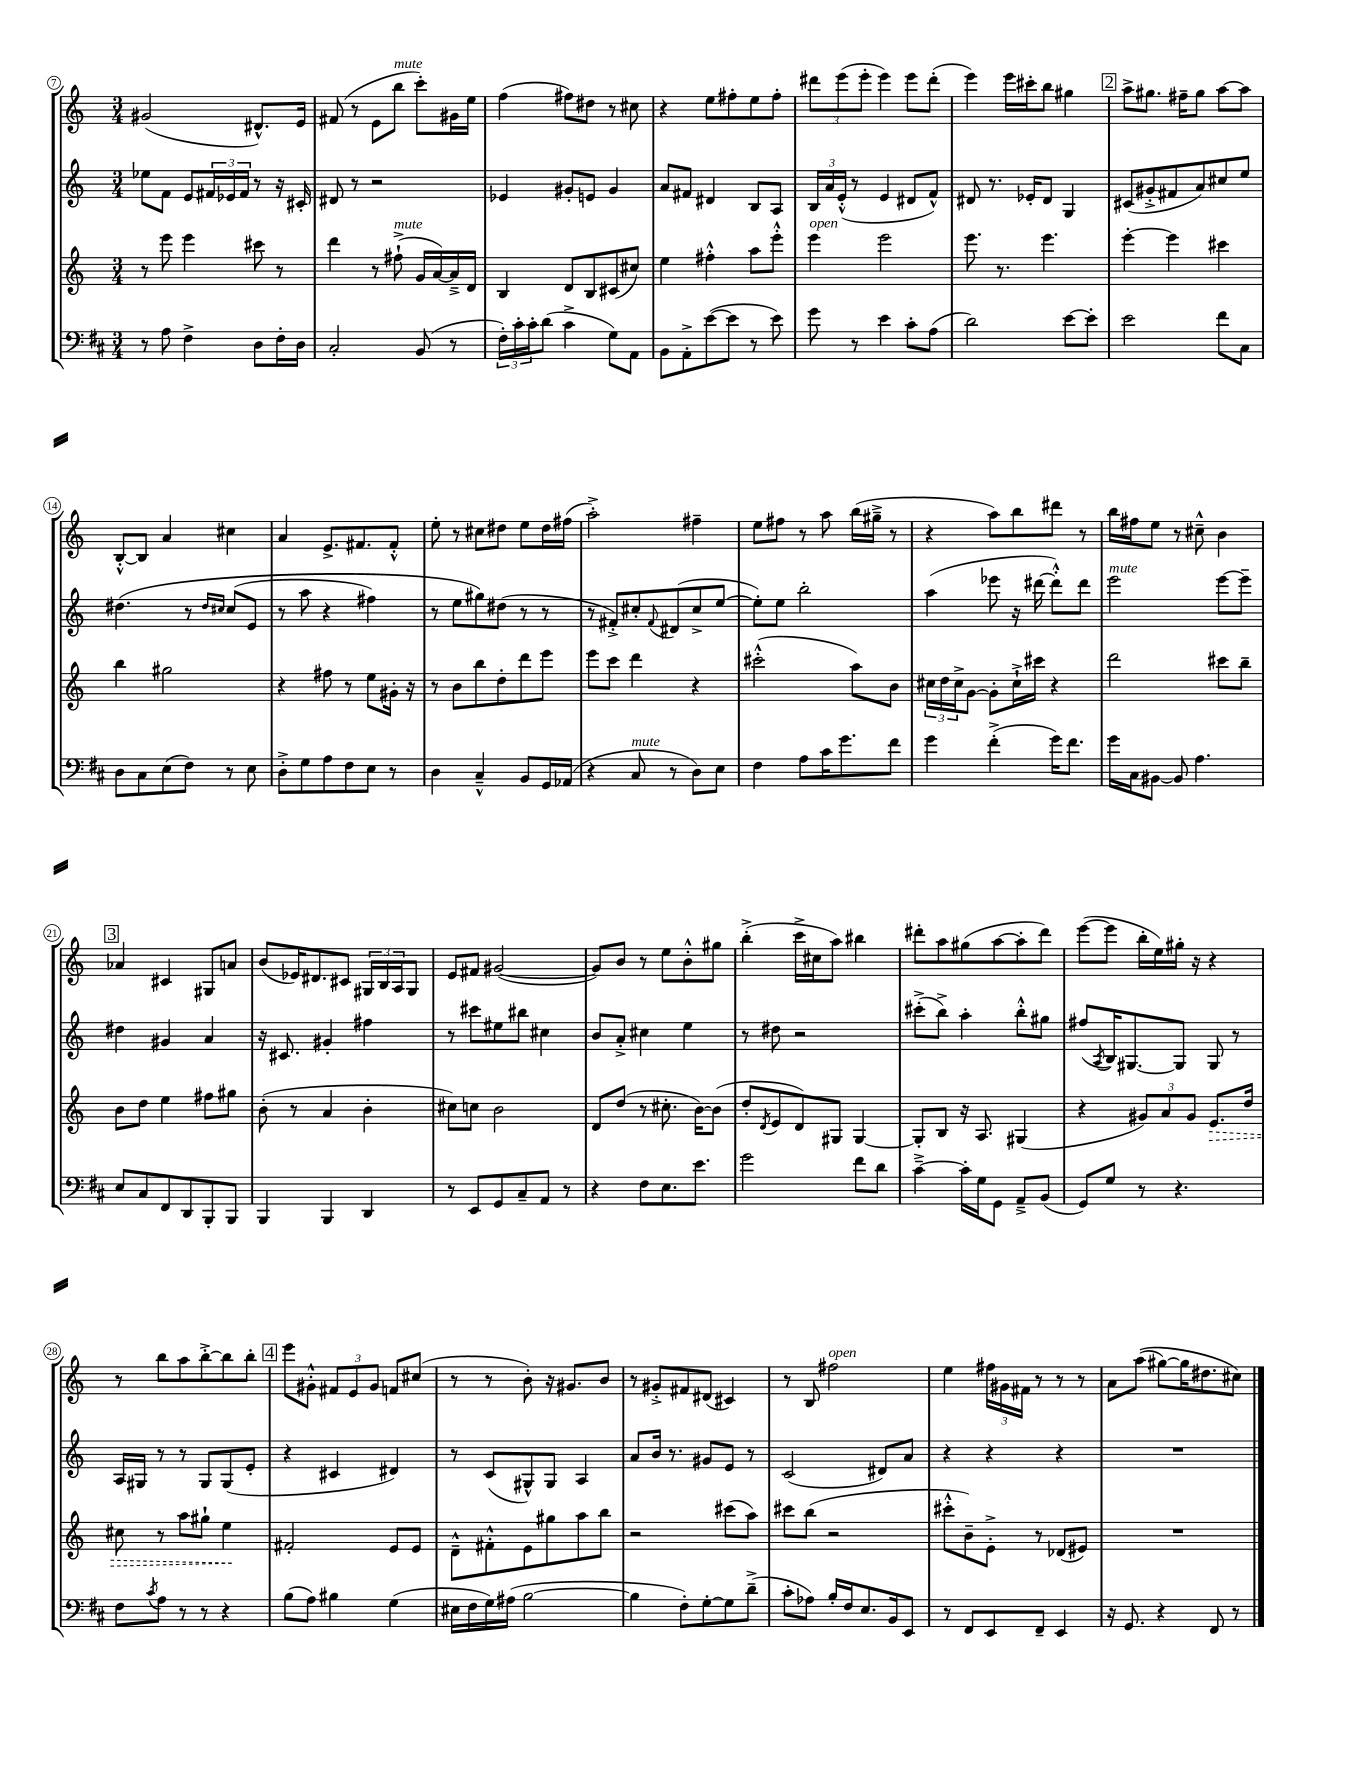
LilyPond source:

<<
\new StaffGroup <<
\new Staff = "s0" {
    \clef treble \key c \major \numericTimeSignature \time 3/4
    gis'2( dis'8.-^) e'16 |
    fis'8( r8 e'8 b''8^\markup { \italic "mute" } c'''8-.) gis'16 e''16 |
    f''4( fis''8) dis''8 r8 cis''8 |
    r4 e''8 fis''8-. e''8 fis''8-. |
    \tuplet 3/2 { dis'''8 e'''8( e'''8-. } e'''4) e'''8 dis'''8-.( |
    e'''4) e'''16 cis'''16-. b''8 gis''4 |
    \mark \markup { \box "2" } a''8-> gis''8. fis''16-- gis''8 a''8~ a''8 |
    b8~-.-^ b8 a'4 cis''4 |
    a'4 e'8.-> fis'8. fis'8-.-^ |
    e''8-. r8 cis''8 dis''8 e''8 dis''16 fis''16( |
    a''2-.->) fis''4-- |
    e''8 fis''8 r8 a''8 b''16( gis''16---> r8 |
    r4 a''8) b''8 dis'''8 r8 |
    b''16 fis''16 e''8 r8 cis''8---^ b'4 |
    \mark \markup { \box "3" } aes'4 cis'4 gis8 a'8 |
    b'8( ees'16) dis'8. cis'8 \tuplet 3/2 { gis16 b16 a16 } gis8 |
    e'8 fis'8 gis'2~( |
    gis'8) b'8 r8 e''8 b'8-.-^ gis''8 |
    b''4-.->( c'''16-> cis''16 a''8) bis''4 |
    dis'''8-. a''8 gis''8( a''8~ a''8-. dis'''8) |
    e'''8~( e'''8 b''16-. e''16) gis''16-. r16 r4 |
    r8 b''8 a''8 b''8~-.-> b''8 b''8-. |
    \mark \markup { \box "4" } e'''8 gis'8-.-^ \tuplet 3/2 { fis'8 e'8 gis'8 } f'8 cis''8( |
    r8 r8 b'8-.) r16 gis'8. b'8 |
    r8 gis'8-.-> fis'8 dis'8( cis'4) |
    r8 b8 fis''2^\markup { \italic "open" } |
    e''4 \tuplet 3/2 { fis''16 gis'16 fis'16 } r8 r8 r8 |
    a'8 a''8(\( gis''8~) gis''16 dis''8. cis''8\) \bar "|." |
}
\new Staff = "s1" {
    \clef treble \key c \major \numericTimeSignature \time 3/4
    ees''8 f'8 e'8 \tuplet 3/2 { fis'16 ees'16 fis'16 } r8 r16 cis'16-. |
    dis'8 r8 r2 |
    ees'4 gis'8-. e'8 gis'4 |
    a'8 fis'8 dis'4 b8 a8 |
    \tuplet 3/2 { b16 a'16 e'16-.-^( } r8 e'4 dis'8 f'8-^) |
    dis'8 r8. ees'16-. dis'8 g4 |
    \mark \markup { \box "2" } cis'8( gis'8-.-> fis'8 a'8) cis''8 e''8 |
    dis''4.\( r8 \grace { dis''16 cis''16 } cis''8( e'8 |
    r8 a''8 r4 fis''4) |
    r8 e''8 gis''8\) dis''8( r8 r8 |
    r8 fis'8-.->) cis''8-. \appoggiatura { fis'8 } dis'8( cis''8-> e''8~ |
    e''8-.) e''8 b''2-. |
    a''4( ees'''8 r16 dis'''16~ dis'''8-.-^) dis'''8 |
    e'''2^\markup { \italic "mute" } e'''8~ e'''8-- |
    \mark \markup { \box "3" } dis''4 gis'4 a'4 |
    r16 cis'8. gis'4-. fis''4 |
    r8 cis'''8 eis''8 bis''8 cis''4 |
    b'8 a'8-.-> cis''4 e''4 |
    r8 dis''8 r2 |
    cis'''8-.->( b''8->) a''4-. b''8-.-^ gis''8 |
    fis''8( \acciaccatura { a8 } b16) gis8.~ gis8 gis8 r8 |
    a16 gis16 r8 r8 gis8 gis8( e'8-. |
    \mark \markup { \box "4" } r4 cis'4 dis'4) |
    r8 c'8( gis8-^) gis8 a4 |
    a'8 b'16 r8. gis'8 e'8 r8 |
    c'2( dis'8) a'8 |
    r4 r4 r4 |
    R2. \bar "|." |
}
\new Staff = "s2" {
    \clef treble \key c \major \numericTimeSignature \time 3/4
    r8 e'''8 e'''4 cis'''8 r8 |
    d'''4 r8 fis''8-!->^\markup { \italic "mute" }( g'16 a'16~) a'16---> d'16 |
    b4 d'8 b8 cis'8( cis''8) |
    e''4 fis''4-.-^ a''8 e'''8-.-^ |
    e'''4^\markup { \italic "open" } e'''2 |
    e'''8. r8. e'''4. |
    \mark \markup { \box "2" } e'''4~-. e'''4 cis'''4 |
    b''4 gis''2 |
    r4 fis''8 r8 e''8 gis'16-. r16 |
    r8 b'8 b''8 d''8-. d'''8 e'''8 |
    e'''8 c'''8 d'''4 r4 |
    cis'''2-.-^( a''8) b'8 |
    \tuplet 3/2 { cis''16 d''16 cis''16-> } g'8~ g'8-. cis''16-!-> cis'''16 r4 |
    d'''2 cis'''8 b''8-- |
    \mark \markup { \box "3" } b'8 d''8 e''4 fis''8 gis''8 |
    b'8-.( r8 a'4 b'4-. |
    cis''8) c''8 b'2 |
    d'8 d''8( r8 cis''8.-. b'16~) b'8( |
    d''8-. \acciaccatura { d'8 } e'8 d'8) gis8 gis4~ |
    gis8-. b8 r16 a8. gis4( |
    r4 \tuplet 3/2 { gis'8) a'8 gis'8 } \once \override Hairpin.style = #'dashed-line e'8.\> d''16 |
    cis''8 r8 a''8 gis''8-! e''4\! |
    \mark \markup { \box "4" } fis'2-. e'8 e'8 |
    d'8---^ fis'8-.-^ e'8 gis''8 a''8 b''8 |
    r2 cis'''8( a''8) |
    cis'''8 b''8( r2 |
    cis'''8-.-^ b'8--) e'8-.-> r8 des'8( eis'8) |
    R2. \bar "|." |
}
\new Staff = "s3" {
    \clef bass \key d \major \numericTimeSignature \time 3/4
    r8 a8 fis4-> d8 fis16-. d16 |
    cis2-. b,8( r8 |
    \tuplet 3/2 { fis16-.) cis'16-. cis'16-. } d'8( cis'4-> g8) a,8 |
    b,8 a,8-.-> e'8~( e'8 r8 e'8) |
    g'8 r8 e'4 cis'8-. a8( |
    d'2) e'8~ e'8-. |
    \mark \markup { \box "2" } e'2 fis'8 cis8 |
    d8 cis8 e8( fis8) r8 e8 |
    d8-.-> g8 a8 fis8 e8 r8 |
    d4 cis4---^ b,8 g,16 aes,16( |
    r4 cis8^\markup { \italic "mute" } r8 d8) e8 |
    fis4 a8 cis'16 g'8. fis'8 |
    g'4 fis'4-.->( g'16) fis'8. |
    g'16 cis16 bis,8~ bis,8 a4. |
    \mark \markup { \box "3" } e8 cis8 fis,8 d,8 b,,8-. b,,8 |
    b,,4 b,,4 d,4 |
    r8 e,8 g,8 cis8-- a,8 r8 |
    r4 fis8 e8. e'8. |
    g'2 fis'8 d'8 |
    cis'4~---> cis'16-. g16 g,8 a,8---> b,8( |
    g,8) g8 r8 r4. |
    fis8 \acciaccatura { cis'8 } a8 r8 r8 r4 |
    \mark \markup { \box "4" } b8( a8) bis4 g4( |
    eis16 fis16 g16) ais16( b2~ |
    b4 fis8-.) g8~-. g8 d'8--->( |
    cis'8-. aes8) b16-. fis16 e8. b,16 e,8 |
    r8 fis,8 e,8 fis,8-- e,4 |
    r16 g,8. r4 fis,8 r8 \bar "|." |
}
>>
>>
\layout { \context { \Score currentBarNumber = #7 \override BarNumber.stencil = #(make-stencil-circler 0.1 0.3 ly:text-interface::print) } }
